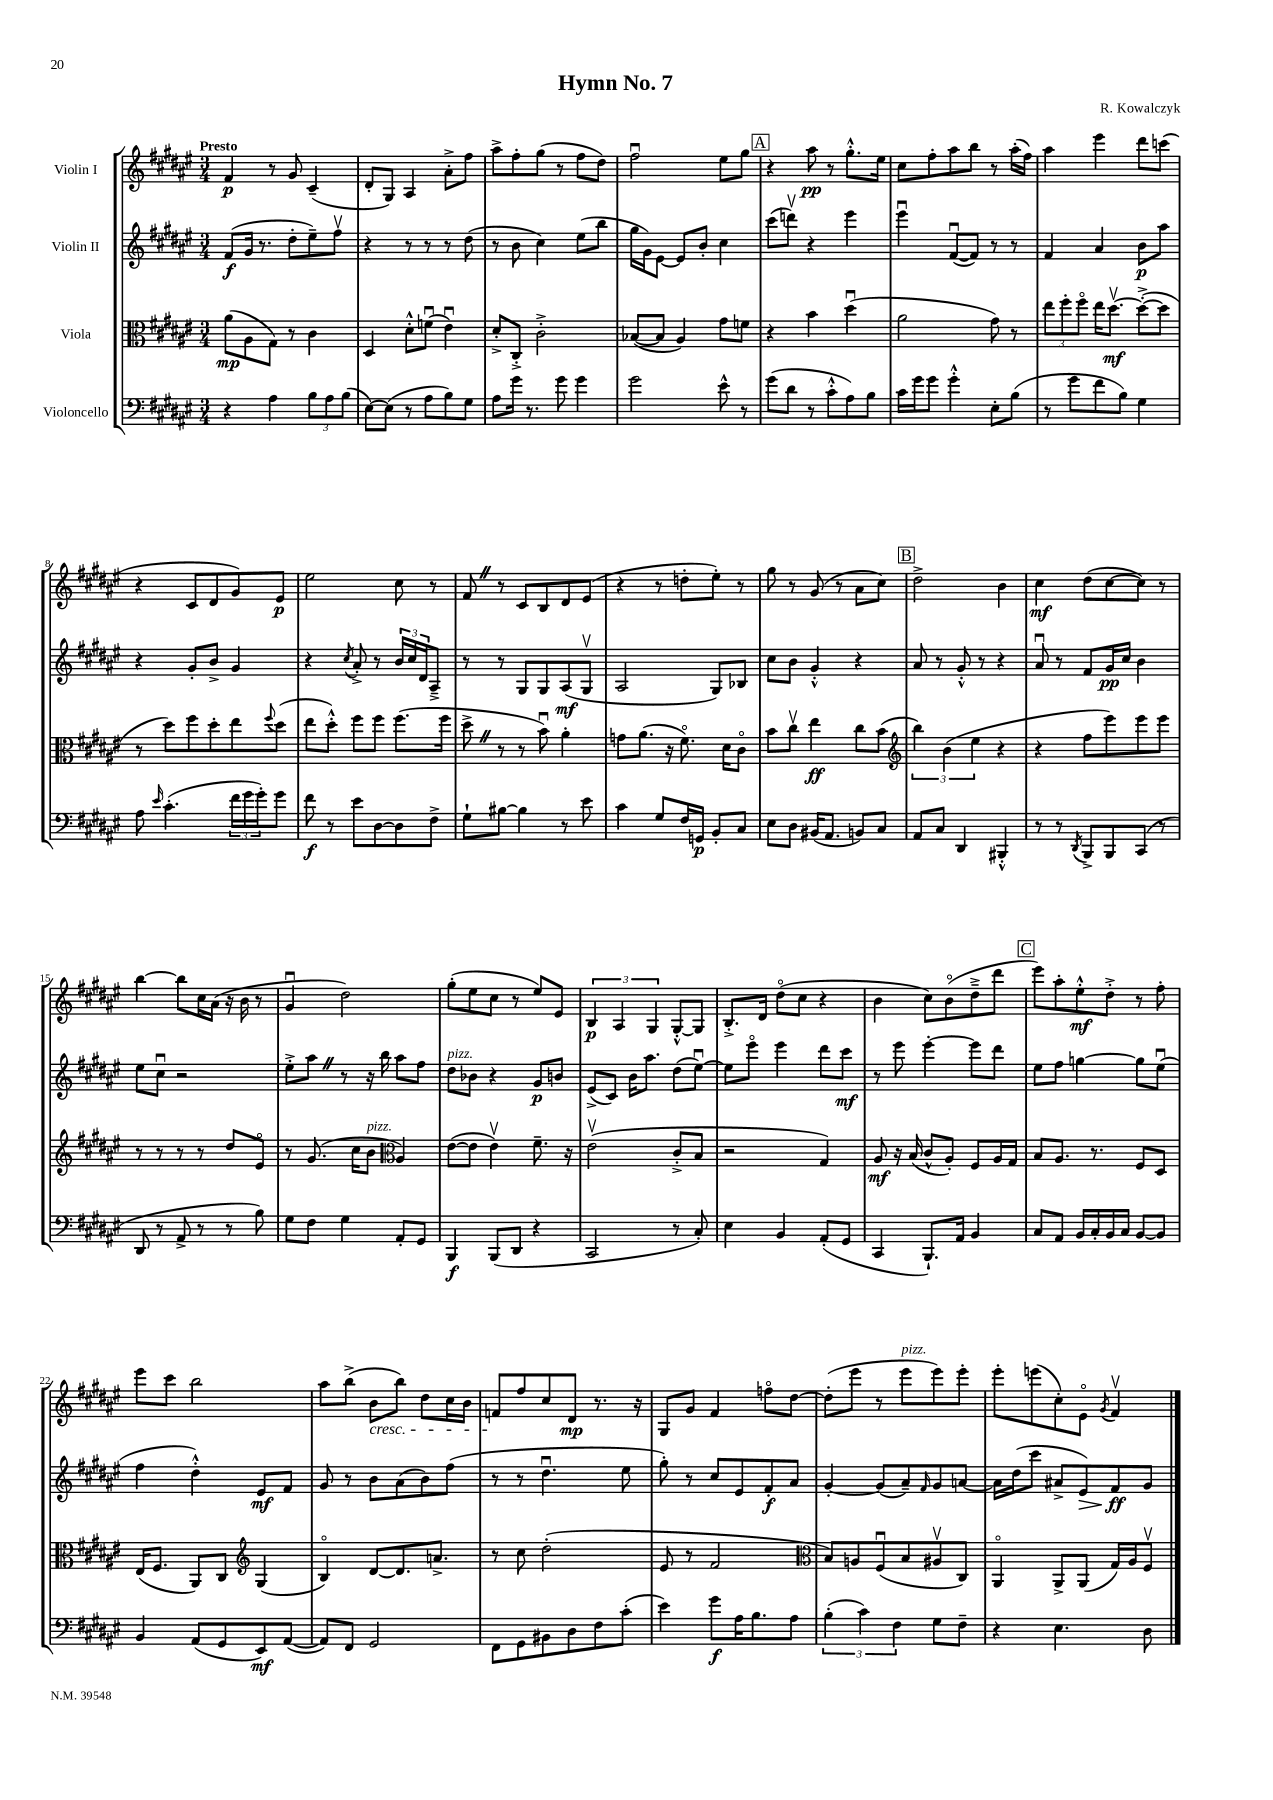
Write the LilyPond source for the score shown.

\header { title = "Hymn No. 7" composer = "R. Kowalczyk" }
<<
\new StaffGroup <<
\new Staff = "s0" \with { instrumentName = "Violin I" } {
    \clef treble \key fis \major \numericTimeSignature \time 3/4 \tempo "Presto"
    fis'4\p r8 gis'8 cis'4--( |
    dis'8-. gis8) ais4 ais'8-.-> fis''8 |
    ais''8-> fis''8-. gis''8( r8 fis''8 dis''8) |
    fis''2\downbow eis''8 gis''8 |
    \mark \markup { \box "A" } r4 ais''8\pp r8 gis''8.-.-^ eis''16 |
    cis''8 fis''8-. ais''8 b''8 r8 ais''16-.( fis''16) |
    ais''4 eis'''4 dis'''8 c'''8( |
    r4 cis'8 dis'8 gis'8) eis'8\p |
    eis''2 cis''8 r8 |
    fis'8 \once \override BreathingSign.text = \markup { \musicglyph "scripts.caesura.straight" } \breathe r8 cis'8 b8 dis'8 eis'8( |
    r4 r8 d''8-. eis''8-.) r8 |
    gis''8 r8 gis'8( r8 ais'8 cis''8) |
    \mark \markup { \box "B" } dis''2-> b'4 |
    cis''4\mf dis''8( cis''8~ cis''8) r8 |
    b''4~ b''8 cis''16 ais'16( r16 b'16 r8 |
    gis'4\downbow dis''2) |
    gis''8-.( eis''8 cis''8 r8 eis''8) eis'8 |
    \tuplet 3/2 { b4\p ais4 gis4 } gis8~-.-^ gis8 |
    b8.-.-> dis'16 dis''8\flageolet( cis''8 r4 |
    b'4 cis''8) b'8\flageolet( dis''8---> dis'''8 |
    \mark \markup { \box "C" } eis'''8) ais''8-. eis''8-.-^\mf dis''8-.-> r8 fis''8-. |
    eis'''8 cis'''8 b''2 |
    ais''8 b''8->( b'8\cresc b''8) dis''8 cis''16 b'16 |
    f'8\! fis''8 cis''8 dis'8\mp r8. r16 |
    gis8 gis'8 fis'4 f''8\flageolet dis''8~ |
    dis''8-.( eis'''8 r8 eis'''8^\markup { \italic "pizz." } eis'''8) eis'''8-. |
    eis'''8-. e'''8( cis''8-.) eis'8\flageolet \acciaccatura { gis'8 } fis'4\upbow \bar "|." |
}
\new Staff = "s1" \with { instrumentName = "Violin II" } {
    \clef treble \key fis \major \numericTimeSignature \time 3/4
    fis'8\f( gis'16 r8. dis''8-. eis''8--) fis''8\upbow |
    r4 r8 r8 r8 dis''8( |
    r8 b'8 cis''4) eis''8( b''8 |
    gis''16 gis'16) eis'8~ eis'8 b'8-. cis''4 |
    \mark \markup { \box "A" } cis'''8( d'''8\upbow) r4 eis'''4 |
    eis'''4\downbow fis'8~\downbow( fis'8) r8 r8 |
    fis'4 ais'4 b'8\p ais''8 |
    r4 gis'8-. b'8-> gis'4 |
    r4 \acciaccatura { cis''8 } ais'8-.-> r8 \tuplet 3/2 { b'16 cis''16 dis'16 } ais8---> |
    r8 r8 gis8 gis8 ais8\mf( gis8\upbow |
    ais2 gis8) bes8 |
    cis''8 b'8 gis'4-.-^ r4 |
    \mark \markup { \box "B" } ais'8 r8 gis'8-.-^ r8 r4 |
    ais'8\downbow r8 fis'8 gis'16\pp cis''16 b'4 |
    eis''8 cis''8\downbow r2 |
    eis''8-.-> ais''8 \once \override BreathingSign.text = \markup { \musicglyph "scripts.caesura.straight" } \breathe r8 r16 b''16 ais''8 fis''8 |
    dis''8^\markup { \italic "pizz." } bes'8 r4 gis'8\p b'8 |
    eis'8->( cis'8) b'16 ais''8. dis''8( eis''8~\downbow) |
    eis''8 eis'''8\flageolet eis'''4 dis'''8 cis'''8\mf |
    r8 eis'''8 eis'''4~-. eis'''8 dis'''8 |
    \mark \markup { \box "C" } eis''8 fis''8 g''4~ g''8 eis''8\downbow( |
    fis''4 dis''4-.-^) eis'8\mf fis'8 |
    gis'8 r8 b'8 ais'8( b'8) fis''8( |
    r8 r8 dis''4.\downbow eis''8 |
    gis''8-.) r8 cis''8 eis'8 fis'8-.\f ais'8 |
    gis'4~-. gis'8( ais'8--) \grace { fis'16 } gis'8 a'8~ |
    a'16 dis''16( cis'''8 ais'8-> eis'8\>) fis'8\ff\! gis'8 \bar "|." |
}
\new Staff = "s2" \with { instrumentName = "Viola" } {
    \clef alto \key fis \major \numericTimeSignature \time 3/4
    ais'8\mp( ais8 gis8) r8 cis'4 |
    dis4 dis'8-.-^ f'8\downbow( eis'4\downbow) |
    dis'8-.-> cis8-.-> cis'2-.-> |
    bes8~( bes8 ais4) gis'8 f'8 |
    \mark \markup { \box "A" } r4 b'4 dis''4\downbow( |
    ais'2 gis'8) r8 |
    \tuplet 3/2 { eis''8 fis''8-. fis''8\flageolet } eis''16 dis''8.~\upbow\mf dis''8~-.->( dis''8 |
    r8 dis''8) fis''8 dis''8-. eis''8 \appoggiatura { fis''8 } dis''8( |
    eis''8 dis''8-.-^) fis''8 fis''8 fis''8.( fis''16 |
    dis''8-> \once \override BreathingSign.text = \markup { \musicglyph "scripts.caesura.straight" } \breathe r8 r8 b'8\downbow) ais'4-. |
    g'8 ais'8.( r16 fis'8.\flageolet) dis'16 cis'8\flageolet |
    b'8 cis''8\upbow eis''4\ff cis''8 b'8( |
    \mark \markup { \box "B" } \clef treble \tuplet 3/2 { b''4) b'4( eis''4 } r4 |
    r4 fis''8 eis'''8) eis'''8 eis'''8 |
    r8 r8 r8 r8 dis''8 eis'8\flageolet |
    r8 gis'8.( cis''16 b'8^\markup { \italic "pizz." } \clef alto ais4) |
    eis'8~( eis'8 eis'4\upbow) fis'8.-- r16 |
    eis'2\upbow( cis'8-.-> b8 |
    r2 gis4) |
    ais8\mf r16 b16( cis'8-^ ais8-.) fis8 ais16 gis16 |
    \mark \markup { \box "C" } b8 ais8. r8. fis8 dis8 |
    eis16( fis8. ais,8) cis8 \clef treble gis4( |
    b4\flageolet) dis'8~ dis'8. a'8.-> |
    r8 cis''8 dis''2-.( |
    eis'8 r8 fis'2 |
    \clef alto b8) a8 fis8\downbow( b8 ais8\upbow cis8) |
    ais,4\flageolet ais,8-> ais,8( gis16) ais16 fis8\upbow \bar "|." |
}
\new Staff = "s3" \with { instrumentName = "Violoncello" } {
    \clef bass \key fis \major \numericTimeSignature \time 3/4
    r4 ais4 \tuplet 3/2 { b8 ais8 b8( } |
    eis8~) eis8( r8 ais8 b8) gis8 |
    ais8 gis'16 r8. gis'8 gis'4 |
    gis'2 eis'8-^ r8 |
    \mark \markup { \box "A" } gis'8( dis'8 r8 cis'8-.-^ ais8) b8 |
    cis'16 gis'16 gis'8 gis'4-.-^ eis8-. b8( |
    r8 gis'8 fis'8 b8) gis4 |
    ais8 \grace { eis'16 } cis'4.-.( \tuplet 3/2 { fis'16 gis'16 gis'16-.) } gis'8 |
    fis'8\f r8 eis'8 dis8~ dis8 fis8-> |
    gis8-! bis8~ bis4 r8 eis'8 |
    cis'4 gis8 fis16 g,16\p b,8-. cis8 |
    eis8 dis8 bis,16( ais,8. b,8) cis8 |
    \mark \markup { \box "B" } ais,8 cis8 dis,4 bis,,4-.-^ |
    r8 r8 \acciaccatura { dis,8 } b,,8-> b,,8 cis,8( r8 |
    dis,8 r8 ais,8-> r8 r8 b8) |
    gis8 fis8 gis4 ais,8-. gis,8 |
    b,,4\f b,,8( dis,8 r4 |
    cis,2 r8 cis8-.) |
    eis4 b,4 ais,8-.( gis,8 |
    cis,4 b,,8.-!) ais,16 b,4 |
    \mark \markup { \box "C" } cis8 ais,8 b,16 cis16-. b,16 cis16 b,8~ b,8 |
    b,4 ais,8( gis,8 eis,8\mf) ais,8~( |
    ais,8) fis,8 gis,2 |
    fis,8 gis,8 bis,8 dis8 fis8 cis'8-.( |
    eis'4) gis'8\f ais16 b8. ais8 |
    \tuplet 3/2 { b4-.( cis'4) fis4 } gis8 fis8-- |
    r4 eis4. dis8 \bar "|." |
}
>>
>>
